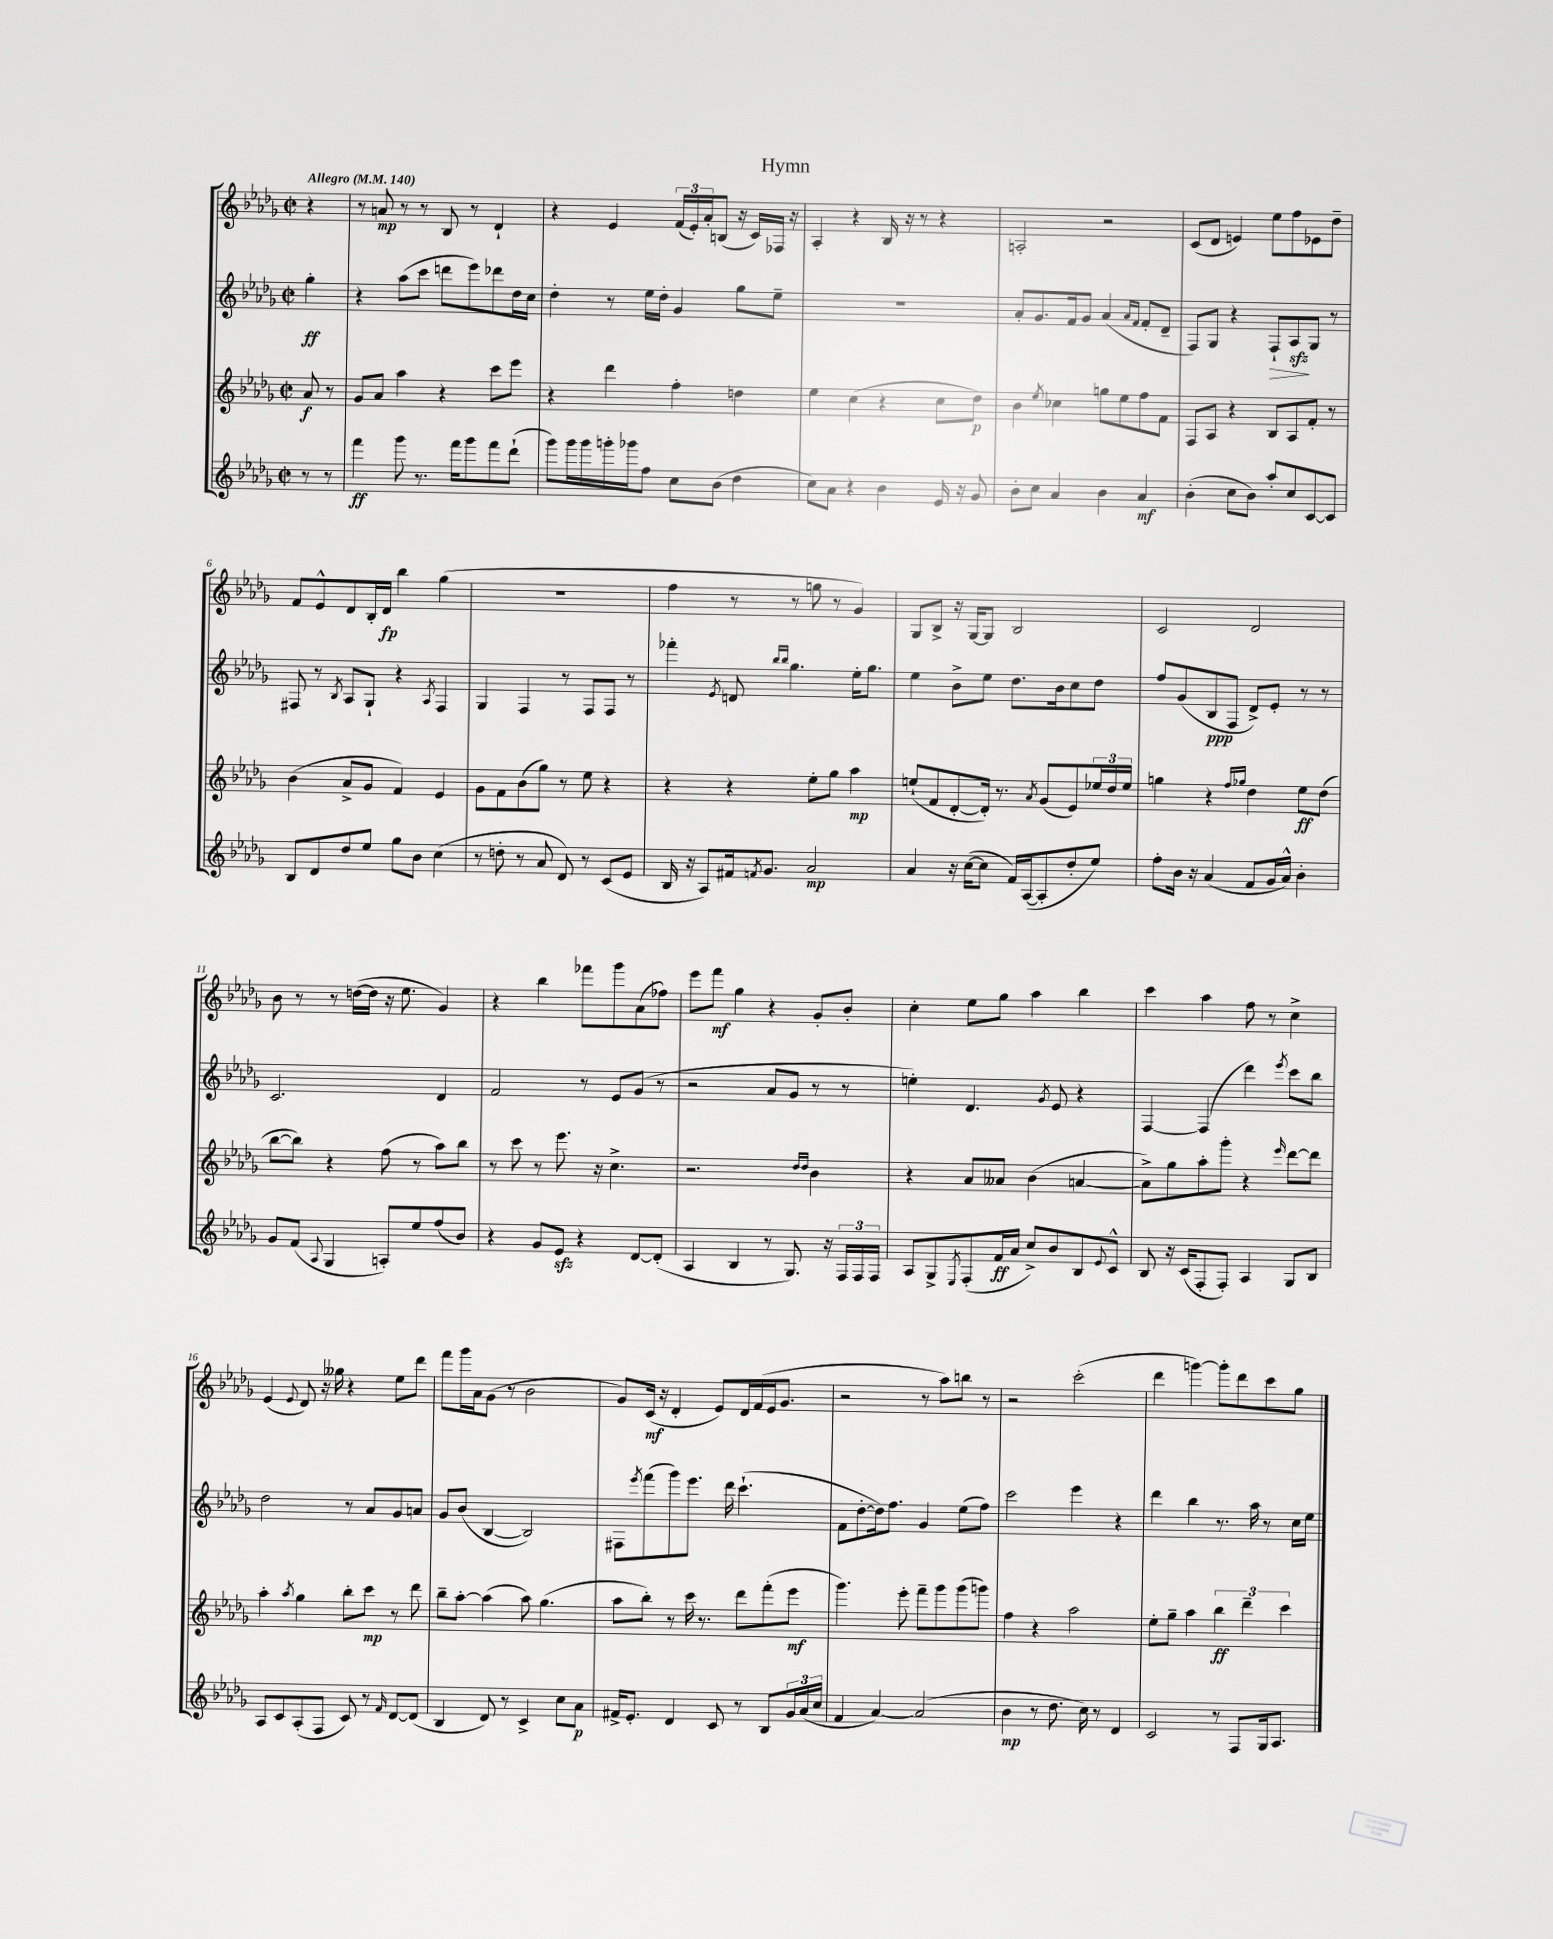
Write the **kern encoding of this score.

**kern	**kern	**kern	**kern
*staff4	*staff3	*staff2	*staff1
*clefG2	*clefG2	*clefG2	*clefG2
*k[b-e-a-d-g-]	*k[b-e-a-d-g-]	*k[b-e-a-d-g-]	*k[b-e-a-d-g-]
*M2/2	*M2/2	*M2/2	*M2/2
*met(c|)	*met(c|)	*met(c|)	*met(c|)
*MM140	*MM140	*MM140	*MM140
8r	8a-/	4gg-'\	4r
8r	8r	.	.
=	=	=	=
4fff\	8g-/L	4r	8r
.	8a-/J	.	8a/
8ggg-\	4aa-\	(8aa-\L	8r
8.r	.	8ccc\J	8r
.	4r	8ddd\L	8B-/
16fff\LK	.	.	.
8ggg-\	.	8eee-\)	8r
8fff\	8ccc\L	8ddd-\	4d-`/
(8ddd-`\J	8eee-\J	16dd-\L	.
.	.	16cc\JJ	.
=	=	=	=
8ggg-\L)	4r	4dd-'\	4r
16ggg-\L	.	.	.
16ggg-\	.	.	.
16ggg'\	4ddd-\	8r	4e-/
16ggg-\J	.	.	.
8ff\J	.	16ee-\LL	.
.	.	16dd-'\JJ	.
8cc\L	4ff'\	4g-/	(24f/LL
.	.	.	24e-'/)
.	.	.	24a-'/J
(8b-\J	.	.	(8B/J
4dd-\	4dd\	8gg-\L	16r
.	.	.	16c/LL)
.	.	8ee-~\J	16F-/JJ
.	.	.	16r
=	=	=	=
8cc\L)	4ee-\	1r	4A-'/
8a-\J	.	.	.
4r	(4cc\	.	4r
4b-\	4r	.	16B-/
.	.	.	16r
.	.	.	8r
16e-/	8cc\L	.	4r
16r	.	.	.
8g-/	8dd-\J)	.	.
=	=	=	=
8b-'\L	4b-\	8a-'/L	2A'/
8cc\J	.	8.g-/	.
.	8qee-/	.	.
4a-/	4cc-\	.	.
.	.	16f/k	.
.	.	8g-/J	.
4b-\	8gg\L	(4a-/	2r
.	8ee-\	.	.
.	.	16qqa-/LL	.
.	.	16qqf/JJ	.
4a-/	8ff\	8f'/L	.
.	8f\J	8d-~/J	.
=	=	=	=
(4b-'\	8F/L	8F/L)	(8c/L
.	8A-/J	8G-/J	8d-/J
8cc\L	4r	4r	4e/)
8b-\J)	.	.	.
8aa-'/L	8B-/L	8F`/L	8ee-\L
8cc/	8A-/	8A-/	8ff\
[8c/	8f'/J	8G-/J	8e-\
8c/]J	8r	8r	8dd-~\J
=	=	=	=
8B-/L	(4b-\	8F#/	8f/L
8d-/	.	8r	8e-^^/
.	.	8qB-/	.
8dd-/	8a-^/L	8A-/L	8d-/
8ee-/J	8g-/J	8G-`/J	16B-'/L
.	.	.	16d-/JJ
8gg-\L	4f/)	4r	4bb-\
8b-\J	.	.	.
.	.	8qA-/	.
(4cc\	4e-/	4F#/	(4gg-\
=	=	=	=
8r	8g-\L	4G-/	1r
8dd'\	8f\	.	.
8r	(8b-\	4F/	.
8a-/	8gg-\J)	.	.
8d-/)	8r	8r	.
8r	8ee-\	8F/L	.
(8c/L	4r	8F/J	.
8e-/J	.	8r	.
=	=	=	=
16B-/	4r	4fff-'\	4ff\
16r	.	.	.
8A-/L)	.	.	.
.	.	8qe-/	.
16f#/k	4r	8d/	8r
8qf/	.	.	.
8.g-/J	.	.	.
.	.	16qqbb-/LL	.
.	.	16qqbb-/JJ	.
.	.	4.gg-\	8r
2a-/	8ee-'\L	.	8gg\
.	8gg-\J	.	8r
.	4aa-\	16ee-'\LK	4g-/)
.	.	8.gg-\J	.
=	=	=	=
4a-/	(8ee`/L	4ee-\	8G-/L
.	8f/	.	8B-^/J
16r	[8d-'/	8b-^\L	16r
([16cc\LK	.	.	[16G-/LK
8cc\]J	16d-'/]Jk)	8ee-\J	8G-/]J
.	8.r	.	.
16f/LL)	.	8.dd-\L	2B-/
([16A-/J	.	.	.
.	8qa-/	.	.
8A-'/]	(8g-/L	.	.
.	.	16b-\k	.
8dd-'/	8e-/)	8cc\	.
8ee-/J)	24ee-/L	8dd-\J	.
.	24dd-/	.	.
.	24ee-/JJ	.	.
=	=	=	=
8ff'\L	4gg\	8ff/L	2c/
16b-\Jk	.	(8g-/	.
16r	.	.	.
(4a-/	4r	8B-/	.
.	.	8F/J	.
.	16qqff/LL	.	.
.	16qqgg-/JJ	.	.
8f/L	4dd-\	8d-^/L)	2d-/
16g-/L	.	8e-'/J	.
16a-^^/JJ)	.	.	.
4b-'\	8ee-\L	8r	.
.	(8dd-\J	8r	.
=	=	=	=
8g-/L	[8bb-\L	2.c/	8b-\
(8f/J	8bb-\]J)	.	8r
8qqA-/	.	.	.
4G-/	4r	.	8r
.	.	.	([16dd\LL
.	.	.	16dd\]JJ
8A'/L)	(8ff\	.	16r
.	.	.	8.ee-\
8ee-/	8r	.	.
(8ff/	8aa-\L)	4d-/	4g-/)
8b-/J)	8bb-\J	.	.
=	=	=	=
4r	8r	2f/	4r
.	8ccc\	.	.
8g-/L	8r	.	4bb-\
8e-/J	8.eee-\	.	.
4r	.	8r	8fff-\L
.	16r	.	.
.	4.cc^\	8e-/L	8ggg-\
[8d-/L	.	(8g-/J	(8a-\
(8d-'/]J	.	8r	8ff-\J)
=	=	=	=
4A-/	2.r	2r	8eee-\L
.	.	.	8fff\J
4B-/	.	.	4gg-\
8r	.	8a-/L	4r
8.G-/)	.	8g-/J	.
.	16qqdd-/LL	.	.
.	16qqdd-/JJ	.	.
.	4b-\	8r	8g-'/L
16r	.	.	.
24F/LL	.	8r	8b-'/J
24F/	.	.	.
24F/JJ	.	.	.
=	=	=	=
8A-/L	4r	4ee'\)	4cc'\
8G-^/	.	.	.
8qE-/	.	.	.
(8F'/	8a-/L	4.d-/	8ee-\L
16f/L	8a--/J	.	8gg-\J
16a-/JJ	.	.	.
8cc^/L)	(4b-\	.	4aa-\
.	.	8qg-/	.
8b-/	.	8e-/	.
8B-/	[4a/	4r	4bb-\
8qqe-/	.	.	.
8c^^/J	.	.	.
=	=	=	=
8B-/	8a^\]L)	[4F/	4ccc\
16r	8gg-\	.	.
(16c/LK	.	.	.
8F'/	8aa-'\	(4F/]	4aa-\
8F'/J)	8ggg-'\J	.	.
4A-/	4r	4ddd-\)	8ff\
.	.	.	8r
.	16qqeee-/	8qeee-/	.
8G-/L	[8ddd-\L	8ccc\L	4cc^\
8B-/J	8ddd-\]J	8bb-\J	.
=	=	=	=
8A-/L	4aa-'\	2dd-\	(4e-/
8c/	.	.	.
.	8qaa-/	.	8qqe-/
(8A-'/	4gg-\	.	8d-/)
8F/J	.	.	16r
.	.	.	16gg--\
8c/)	8bb-'\L	8r	4r
8r	8ccc\J	8a-/L	.
16qqf/	.	.	.
[8d-/L	8r	8g-/	8ee-\L
(8d-/]J	8ddd-\	8a/J	8ddd-\J
=	=	=	=
4B-/	8bb-~\L	8g-/L	8fff\L
.	[8aa-'\J	(8b-/J	16ggg-\L
.	.	.	16a-\J
8d-/)	(4aa-\]	[4B-/	(8g-\J
8r	.	.	8r
4c^/	8aa-\)	2B-/])	2b-\
.	(4.gg-\	.	.
8cc\L	.	.	.
8a-\J	.	.	.
=	=	=	=
16f#^/LK	8aa-\L	8F#\L	8g-/L)
8.e-'/J	.	.	.
.	.	8qeee-/	.
.	8bb-'\J)	(8fff\	(16c/Jk
.	.	.	16r
4d-/	8r	8ggg-\)	4d-'/
.	16ccc\	8.eee-\J	.
.	8.r	.	.
8c/	.	.	8e-/L)
.	.	16ddd-\	.
8r	8ddd-\L	(4.ccc`\	16d-/L
.	.	.	(16f/
8B-/L	(8fff'\	.	16e-/J
.	.	.	8.g-/J
24g-/L	8eee-\J	.	.
(24a-/	.	.	.
24cc/JJ	.	.	.
=	=	=	=
4f/	4.ggg-\)	8f\L	2r
.	.	[8dd-'\	.
[4a-/)	.	16dd-\]k)	.
.	.	8.ff\J	.
.	8eee-'\	.	.
(2a-/]	8fff~\L	4g-/	8r
.	8ggg-\	.	8aa-\L)
.	(8ggg-\	(8ee-\L	8bb\J
.	8ggg\J)	8ff\J)	8r
=	=	=	=
4b-\	4ff\	2ccc\	2r
8r	4r	.	.
8.dd-\	.	.	.
.	2aa-\	4eee-\	(2ccc'\
16cc\)	.	.	.
8r	.	.	.
4d-/	.	4r	.
=	=	=	=
2c/	8ee-'\L	4ddd-\	4ddd-\
.	8gg-~\J	.	.
.	4aa-\	4bb-\	[4ggg\)
8r	6bb-\	8.r	8ggg'\]L
8F/L	.	.	8ddd-\
.	6ddd-~\	.	.
.	.	16aa-\	.
16G-/k	.	8r	8ccc\
8.A-/J	.	.	.
.	6ccc\	.	.
.	.	16cc\LL	8gg-\J
.	.	16ee-\JJ	.
==	==	==	==
*-	*-	*-	*-
